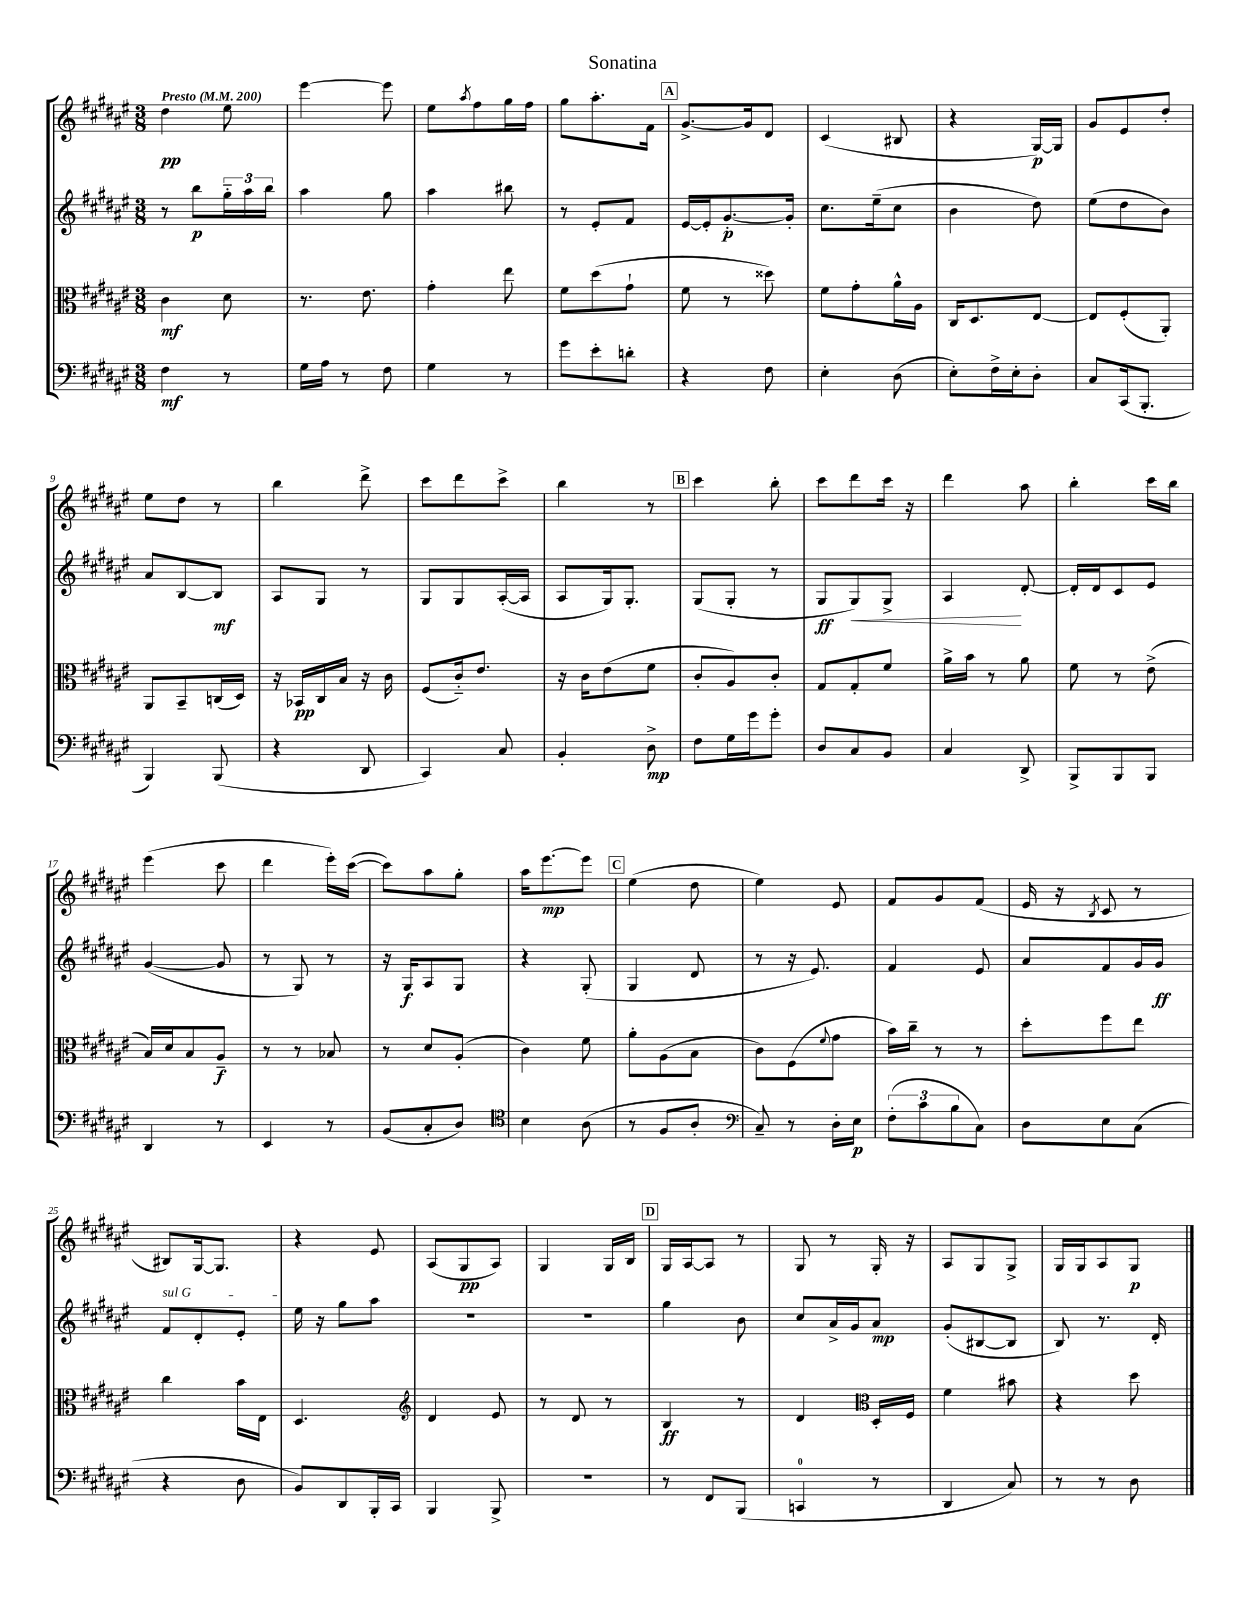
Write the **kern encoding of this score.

**kern	**dynam	**kern	**dynam	**kern	**dynam	**kern	**dynam
*part4	*part4	*part3	*part3	*part2	*part2	*part1	*part1
*staff4	*staff4	*staff3	*staff3	*staff2	*staff2	*staff1	*staff1
*clefF4	*	*clefC3	*	*clefG2	*	*clefG2	*
*k[f#c#g#d#a#e#]	*	*k[f#c#g#d#a#e#]	*	*k[f#c#g#d#a#e#]	*	*k[f#c#g#d#a#e#]	*
*M3/8	*	*M3/8	*	*M3/8	*	*M3/8	*
*MM200	*	*MM200	*	*MM200	*	*MM200	*
=1	=1	=1	=1	=1	=1	=1	=1
!	!	!	!	!	!	!LO:TX:a:B:t=Presto	!
4F#\	mf	4c#\	mf	8r	.	4dd#\	pp
.	.	.	.	8bb\L	p	.	.
8r	.	8d#\	.	24gg#\L	.	8ee#\	.
.	.	.	.	24aa#\	.	.	.
.	.	.	.	24bb\JJ	.	.	.
=2	=2	=2	=2	=2	=2	=2	=2
16G#\LL	.	8.r	.	4aa#\	.	[4eee#\	.
16A#\JJ	.	.	.	.	.	.	.
8r	.	.	.	.	.	.	.
.	.	8.e#\	.	.	.	.	.
8F#\	.	.	.	8gg#\	.	8eee#\]	.
=3	=3	=3	=3	=3	=3	=3	=3
4G#\	.	4g#'\	.	4aa#\	.	8ee#\L	.
.	.	.	.	.	.	8qaa#/	.
.	.	.	.	.	.	8ff#\	.
8r	.	8ee#\	.	8bb#X\	.	16gg#\L	.
.	.	.	.	.	.	16ff#\JJ	.
=4	=4	=4	=4	=4	=4	=4	=4
8g#\L	.	8f#\L	.	8r	.	8gg#\L	.
8e#'\	.	(8dd#\	.	8e#'/L	.	8.aa#'\	.
8dn'\J	.	8g#`\J	.	8f#/J	.	.	.
.	.	.	.	.	.	16f#\Jk	.
!!LO:REH:place=s1:t=A
=5	=5	=5	=5	=5	=5	=5	=5
4r	.	8f#\	.	[16e#/LL	.	[8.g#^/L	.
.	.	.	.	16e#'/J]	.	.	.
.	.	8r	.	[8.g#'/	p	.	.
.	.	.	.	.	.	16g#/k]	.
8F#\	.	8dd##X\)	.	.	.	8d#/J	.
.	.	.	.	16g#'/Jk]	.	.	.
=6	=6	=6	=6	=6	=6	=6	=6
4E#'\	.	8f#\L	.	8.cc#\L	.	(4c#/	.
.	.	8g#'\	.	.	.	.	.
.	.	.	.	(16ee#~\k	.	.	.
(8D#\	.	16a#^^\L	.	8cc#\J	.	8B#X/	.
.	.	16A#\JJ	.	.	.	.	.
=7	=7	=7	=7	=7	=7	=7	=7
8E#'\L)	.	16C#/KL	.	4b\	.	4r	.
.	.	8.D#/	.	.	.	.	.
16F#^\L	.	.	.	.	.	.	.
16E#'\J	.	.	.	.	.	.	.
8D#'\J	.	[8E#/J	.	8dd#\)	.	[16G#/LL)	p
.	.	.	.	.	.	16G#/JJ]	.
=8	=8	=8	=8	=8	=8	=8	=8
8C#/L	.	8E#/L]	.	(8ee#\L	.	8g#/L	.
(16CC#/k	.	(8F#'/	.	8dd#\	.	8e#/	.
8.BBB'/J	.	.	.	.	.	.	.
.	.	8AA#'/J)	.	8b\J)	.	8dd#'/J	.
!!LO:LB:g=z
=9	=9	=9	=9	=9	=9	=9	=9
4BBB/)	.	8AA#/L	.	8a#/L	.	8ee#\L	.
.	.	8BB~/	.	[8B/	.	8dd#\J	.
(8BBB/	.	(16Cn/L	.	8B/J]	mf	8r	.
.	.	16D#/JJ)	.	.	.	.	.
=10	=10	=10	=10	=10	=10	=10	=10
4r	.	16r	.	8A#/L	.	4bb\	.
.	.	16BB-X/LL	pp	.	.	.	.
.	.	16C#/	.	8G#/J	.	.	.
.	.	16B/JJ	.	.	.	.	.
8DD#/	.	16r	.	8r	.	8ddd#^\	.
.	.	16c#\	.	.	.	.	.
=11	=11	=11	=11	=11	=11	=11	=11
4CC#/)	.	(8F#/L	.	8G#/L	.	8ccc#\L	.
.	.	16c#/k)	.	8G#/	.	8ddd#\	.
.	.	8.e#/J	.	.	.	.	.
8C#/	.	.	.	([16A#'/L	.	8ccc#^\J	.
.	.	.	.	16A#/JJ]	.	.	.
=12	=12	=12	=12	=12	=12	=12	=12
4BB'/	.	16r	.	8A#/L	.	4bb\	.
.	.	16c#\KL	.	.	.	.	.
.	.	(8e#\	.	16G#/k)	.	.	.
.	.	.	.	8.G#'/J	.	.	.
8D#^\	mp	8f#\J	.	.	.	8r	.
!!LO:REH:place=s1:t=B
=13	=13	=13	=13	=13	=13	=13	=13
8F#\L	.	8c#'/L	.	(8G#/L	.	4ccc#\	.
16G#\L	.	8A#/)	.	8G#'/J	.	.	.
16g#\J	.	.	.	.	.	.	.
8g#'\J	.	8c#'/J	.	8r	.	8bb'\	.
=14	=14	=14	=14	=14	=14	=14	=14
8D#/L	.	8G#/L	.	8G#/L	ff	8ccc#\L	.
!	!	!	!	!	!LO:HP:b	!	!
8C#/	.	8G#'/	.	8G#/)	<	8ddd#\	.
8BB/J	.	8f#/J	.	8G#^/J	.	16ccc#\Jk	.
.	.	.	.	.	.	16r	.
=15	=15	=15	=15	=15	=15	=15	=15
4C#/	.	16a#^\LL	.	4A#/	.	4ddd#\	.
.	.	16b\JJ	.	.	.	.	.
.	.	8r	.	.	.	.	.
8DD#^/	.	8a#\	.	[8d#'/	[	8aa#\	.
=16	=16	=16	=16	=16	=16	=16	=16
8BBB^/L	.	8f#\	.	16d#'/LL]	.	4bb'\	.
.	.	.	.	16d#/J	.	.	.
8BBB/	.	8r	.	8c#/	.	.	.
8BBB/J	.	(8e#^\	.	8e#/J	.	16ccc#\LL	.
.	.	.	.	.	.	16bb\JJ	.
!!LO:LB:g=z
=17	=17	=17	=17	=17	=17	=17	=17
4DD#/	.	16B/LL)	.	([4g#/	.	(4eee#\	.
.	.	16d#/J	.	.	.	.	.
.	.	8B/	.	.	.	.	.
8r	.	8A#~/J	f	8g#/]	.	8ccc#\	.
=18	=18	=18	=18	=18	=18	=18	=18
4EE#/	.	8r	.	8r	.	4ddd#\	.
.	.	8r	.	8G#/)	.	.	.
8r	.	8B-X/	.	8r	.	16eee#'\LL)	.
.	.	.	.	.	.	([16ccc#\JJ	.
=19	=19	=19	=19	=19	=19	=19	=19
(8BB/L	.	8r	.	16r	.	8ccc#\L])	.
.	.	.	.	16G#/KL	f	.	.
8C#'/	.	8d#/L	.	8A#/	.	8aa#\	.
8D#/J)	.	(8A#'/J	.	8G#/J	.	8gg#'\J	.
=20	=20	=20	=20	=20	=20	=20	=20
*clefC4	*	*	*	*	*	*	*
4B\	.	4c#\)	.	4r	.	16aa#\KL	.
.	.	.	.	.	.	[8.eee#\	mp
(8A#\	.	8f#\	.	(8G#'/	.	8eee#\J]	.
!!LO:REH:place=s1:t=C
=21	=21	=21	=21	=21	=21	=21	=21
8r	.	8a#'\L	.	4G#/	.	(4ee#\	.
8F#/L	.	(8A#\	.	.	.	.	.
8A#'/J	.	8B\J	.	8d#/	.	8dd#\	.
=22	=22	=22	=22	=22	=22	=22	=22
*clefF4	*	*	*	*	*	*	*
8C#~/)	.	8c#\L)	.	8r	.	4ee#\)	.
8r	.	(8F#\	.	16r	.	.	.
.	.	.	.	8.e#/)	.	.	.
.	.	8qqf#/	.	.	.	.	.
16D#'\LL	.	8g#\J	.	.	.	8e#/	.
16E#\JJ	p	.	.	.	.	.	.
=23	=23	=23	=23	=23	=23	=23	=23
(12F#'\L	.	16b\LL)	.	4f#/	.	8f#/L	.
.	.	16cc#~\JJ	.	.	.	.	.
12c#\	.	.	.	.	.	.	.
.	.	8r	.	.	.	8g#/	.
12B\	.	.	.	.	.	.	.
8C#\J)	.	8r	.	8e#/	.	(8f#/J	.
=24	=24	=24	=24	=24	=24	=24	=24
8D#\L	.	8dd#'\L	.	8a#/L	.	16e#/	.
.	.	.	.	.	.	16r	.
.	.	.	.	.	.	8qB/	.
8E#\	.	8ff#\	.	8f#/	.	8c#/	.
(8C#\J	.	8ee#\J	.	16g#/L	.	8r	.
.	.	.	.	16g#/JJ	ff	.	.
!!LO:LB:g=z
=25	=25	=25	=25	=25	=25	=25	=25
!	!	!	!	!LO:TX:a:i:t=sul G	!	!	!
4r	.	4cc#\	.	8f#/L	.	8B#X/L)	.
.	.	.	.	8d#'/	.	[16G#/k	.
.	.	.	.	.	.	8.G#/J]	.
8D#\	.	16b\LL	.	8e#'/J	.	.	.
.	.	16E#\JJ	.	.	.	.	.
=26	=26	=26	=26	=26	=26	=26	=26
8BB/L)	.	4.D#/	.	16ee#\	.	4r	.
.	.	.	.	16r	.	.	.
8DD#/	.	.	.	8gg#\L	.	.	.
16BBB'/L	.	.	.	8aa#\J	.	8e#/	.
16CC#/JJ	.	.	.	.	.	.	.
=27	=27	=27	=27	=27	=27	=27	=27
*	*	*clefG2	*	*	*	*	*
4BBB/	.	4d#/	.	4.r	.	(8A#/L	.
.	.	.	.	.	.	8G#/	pp
8BBB^/	.	8e#/	.	.	.	8A#/J)	.
=28	=28	=28	=28	=28	=28	=28	=28
4.r	.	8r	.	4.r	.	4G#/	.
.	.	8d#/	.	.	.	.	.
.	.	8r	.	.	.	16G#/LL	.
.	.	.	.	.	.	16B/JJ	.
!!LO:REH:place=s1:t=D
=29	=29	=29	=29	=29	=29	=29	=29
8r	.	4B/	ff	4gg#\	.	16G#/LL	.
.	.	.	.	.	.	[16A#/J	.
8FF#/L	.	.	.	.	.	8A#/J]	.
(8BBB/J	.	8r	.	8b\	.	8r	.
=30	=30	=30	=30	=30	=30	=30	=30
4CCn/	.	4d#/	.	8cc#/L	.	8G#/	.
.	.	.	.	16a#^/L	.	8r	.
.	.	.	.	16g#/J	.	.	.
*	*	*clefC3	*	*	*	*	*
8r	.	16D#'/LL	.	8a#/J	mp	16G#'/	.
.	.	16F#/JJ	.	.	.	16r	.
=31	=31	=31	=31	=31	=31	=31	=31
4DD#/	.	4f#\	.	(8g#'/L	.	8A#/L	.
.	.	.	.	[8B#X/	.	8G#/	.
8C#/)	.	8b#X\	.	8B#/J]	.	8G#^/J	.
=32	=32	=32	=32	=32	=32	=32	=32
8r	.	4r	.	8B/)	.	16G#/LL	.
.	.	.	.	.	.	16G#/J	.
8r	.	.	.	8.r	.	8A#/	.
8D#\	.	8dd#\	.	.	.	8G#/J	p
.	.	.	.	16d#'/	.	.	.
==	==	==	==	==	==	==	==
*-	*-	*-	*-	*-	*-	*-	*-
